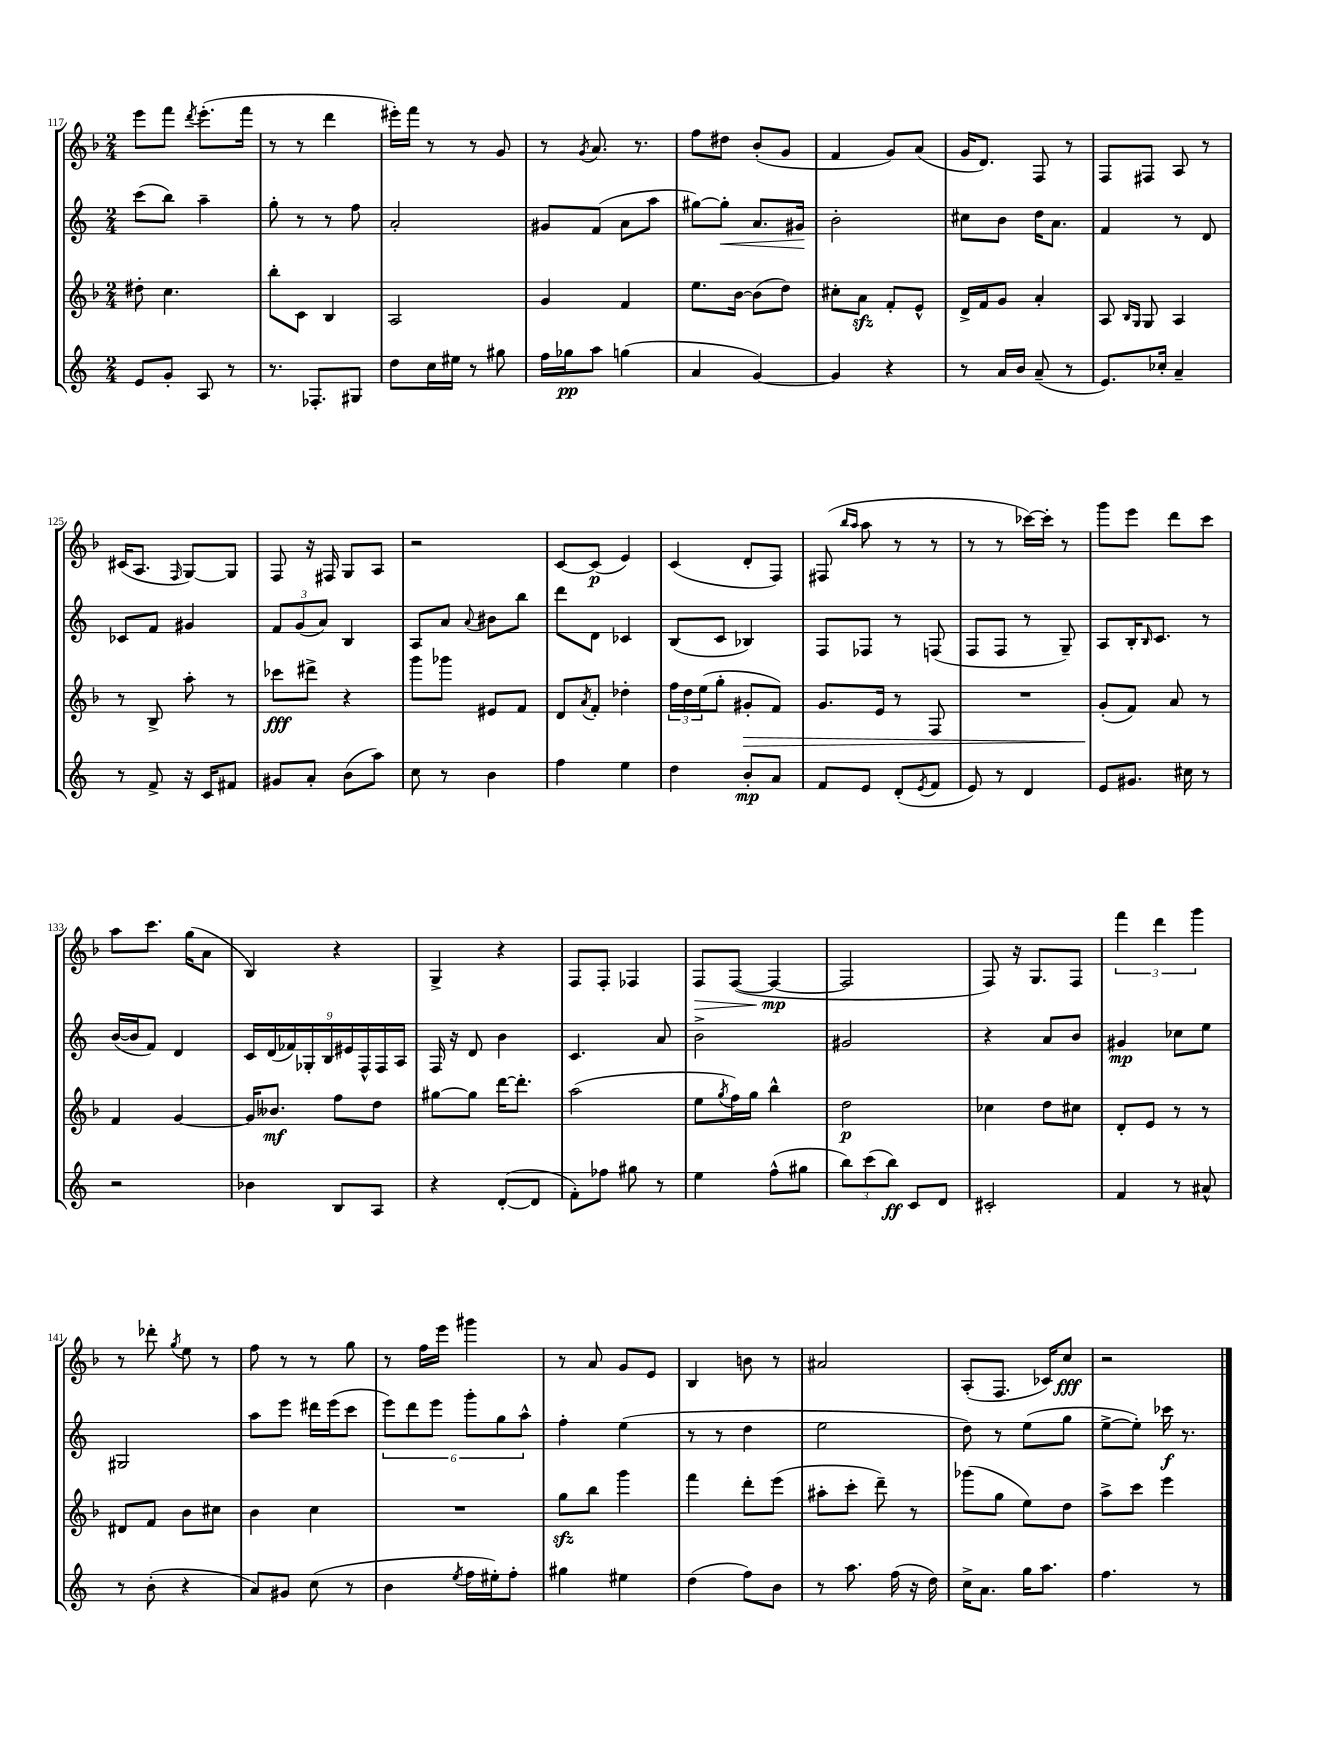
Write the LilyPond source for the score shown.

<<
\new StaffGroup <<
\new Staff = "s0" {
    \clef treble \key f \major \numericTimeSignature \time 2/4
    e'''8 f'''8 \acciaccatura { d'''8 } e'''8.-.( f'''16 |
    r8 r8 d'''4 |
    eis'''16-.) f'''16 r8 r8 g'8 |
    r8 \acciaccatura { g'8 } a'8. r8. |
    f''8 dis''8 bes'8-.( g'8 |
    f'4 g'8) a'8( |
    g'16 d'8.) f8 r8 |
    f8 fis8 a8 r8 |
    cis'16( a8. \grace { f16 } g8~) g8 |
    f8 r16 fis16 g8 a8 |
    r2 |
    c'8~ c'8\p( e'4) |
    c'4( d'8-. f8) |
    fis8( \grace { bes''16 a''16 } a''8 r8 r8 |
    r8 r8 ces'''16~) ces'''16-. r8 |
    g'''8 e'''8 d'''8 c'''8 |
    a''8 c'''8. g''16( a'8 |
    bes4) r4 |
    g4-> r4 |
    f8 f8-. fes4 |
    f8\> f8~( f4~\mp\! |
    f2 |
    f8) r16 g8. f8 |
    \tuplet 3/2 { f'''4 d'''4 g'''4 } |
    r8 des'''8-. \acciaccatura { g''8 } e''8 r8 |
    f''8 r8 r8 g''8 |
    r8 f''16 e'''16 gis'''4 |
    r8 a'8 g'8 e'8 |
    bes4 b'8 r8 |
    ais'2 |
    a8-.( f8. ces'16) c''8\fff |
    r2 \bar "|." |
}
\new Staff = "s1" {
    \clef treble \key c \major \numericTimeSignature \time 2/4
    c'''8( b''8) a''4-- |
    g''8-. r8 r8 f''8 |
    a'2-. |
    gis'8 f'8( a'8 a''8 |
    gis''8~) gis''8-.\< a'8. gis'16\! |
    b'2-. |
    cis''8 b'8 d''16 a'8. |
    f'4 r8 d'8 |
    ces'8 f'8 gis'4 |
    \tuplet 3/2 { f'8 g'8( a'8) } b4 |
    a8 a'8 \appoggiatura { a'8 } bis'8 b''8 |
    d'''8 d'8 ces'4 |
    b8( c'8 bes4) |
    f8 fes8 r8 f8( |
    f8 f8 r8 g8--) |
    a8 b16-. \grace { b16 } c'8. r8 |
    b'16~( b'16 f'8) d'4 |
    \tuplet 9/8 { c'16 d'16( fes'16) ges16-. b16 eis'16 f16-^ f16 a16 } |
    f16 r16 d'8 b'4 |
    c'4. a'8 |
    b'2-> |
    gis'2 |
    r4 a'8 b'8 |
    gis'4\mp ces''8 e''8 |
    gis2 |
    a''8 e'''8 dis'''16 e'''16( c'''8 |
    \tuplet 6/4 { e'''8) d'''8 e'''8 g'''8-. g''8 a''8-^ } |
    f''4-. e''4( |
    r8 r8 d''4 |
    e''2 |
    d''8) r8 e''8( g''8 |
    e''8~-> e''8-.) ces'''16\f r8. \bar "|." |
}
\new Staff = "s2" {
    \clef treble \key f \major \numericTimeSignature \time 2/4
    dis''8-. c''4. |
    bes''8-. c'8 bes4 |
    a2 |
    g'4 f'4 |
    e''8. bes'16~ bes'8( d''8) |
    cis''8-. a'8\sfz f'8-. e'8-^ |
    d'16-> f'16 g'8 a'4-. |
    a8 \grace { bes16 g16 } g8 a4 |
    r8 bes8-> a''8-. r8 |
    ces'''8\fff dis'''8-> r4 |
    g'''8 ges'''8 eis'8 f'8 |
    d'8 \acciaccatura { a'8 } f'8-. des''4-. |
    \tuplet 3/2 { f''16 d''16 e''16( } g''8-. gis'8-.\> f'8) |
    g'8. e'16 r8 f8 |
    R2 |
    g'8-.\!( f'8) a'8 r8 |
    f'4 g'4~ |
    g'16 beses'8.\mf f''8 d''8 |
    gis''8~ gis''8 d'''16~ d'''8.-. |
    a''2( |
    e''8 \acciaccatura { g''8 } f''16) g''16 bes''4-^ |
    d''2\p |
    ces''4 d''8 cis''8 |
    d'8-. e'8 r8 r8 |
    dis'8 f'8 bes'8 cis''8 |
    bes'4 c''4 |
    R2 |
    g''8\sfz bes''8 g'''4 |
    f'''4 d'''8-. e'''8( |
    ais''8-. c'''8-. d'''8--) r8 |
    ges'''8( g''8 e''8) d''8 |
    a''8-> c'''8 e'''4 \bar "|." |
}
\new Staff = "s3" {
    \clef treble \key c \major \numericTimeSignature \time 2/4
    e'8 g'8-. a8 r8 |
    r8. fes8.-. gis8 |
    d''8 c''16 eis''16 r8 gis''8 |
    f''16 ges''16\pp a''8 g''4( |
    a'4 g'4~) |
    g'4 r4 |
    r8 a'16 b'16 a'8--( r8 |
    e'8.) ces''16-. a'4-- |
    r8 f'8-> r16 c'16 fis'8 |
    gis'8 a'8-. b'8( a''8) |
    c''8 r8 b'4 |
    f''4 e''4 |
    d''4 b'8-.\mp a'8 |
    f'8 e'8 d'8-.( \acciaccatura { e'8 } f'8 |
    e'8) r8 d'4 |
    e'8 gis'8. cis''16 r8 |
    r2 |
    bes'4 b8 a8 |
    r4 d'8~-.( d'8 |
    f'8-.) fes''8 gis''8 r8 |
    e''4 f''8-^( gis''8 |
    \tuplet 3/2 { b''8) c'''8( b''8\ff) } c'8 d'8 |
    cis'2-. |
    f'4 r8 ais'8-^ |
    r8 b'8-.( r4 |
    a'8) gis'8 c''8( r8 |
    b'4 \acciaccatura { e''8 } f''16 eis''16-.) f''8-. |
    gis''4 eis''4 |
    d''4( f''8) b'8 |
    r8 a''8. f''16( r16 d''16) |
    c''16-> a'8. g''16 a''8. |
    f''4. r8 \bar "|." |
}
>>
>>
\layout { \context { \Score currentBarNumber = #117 } }
